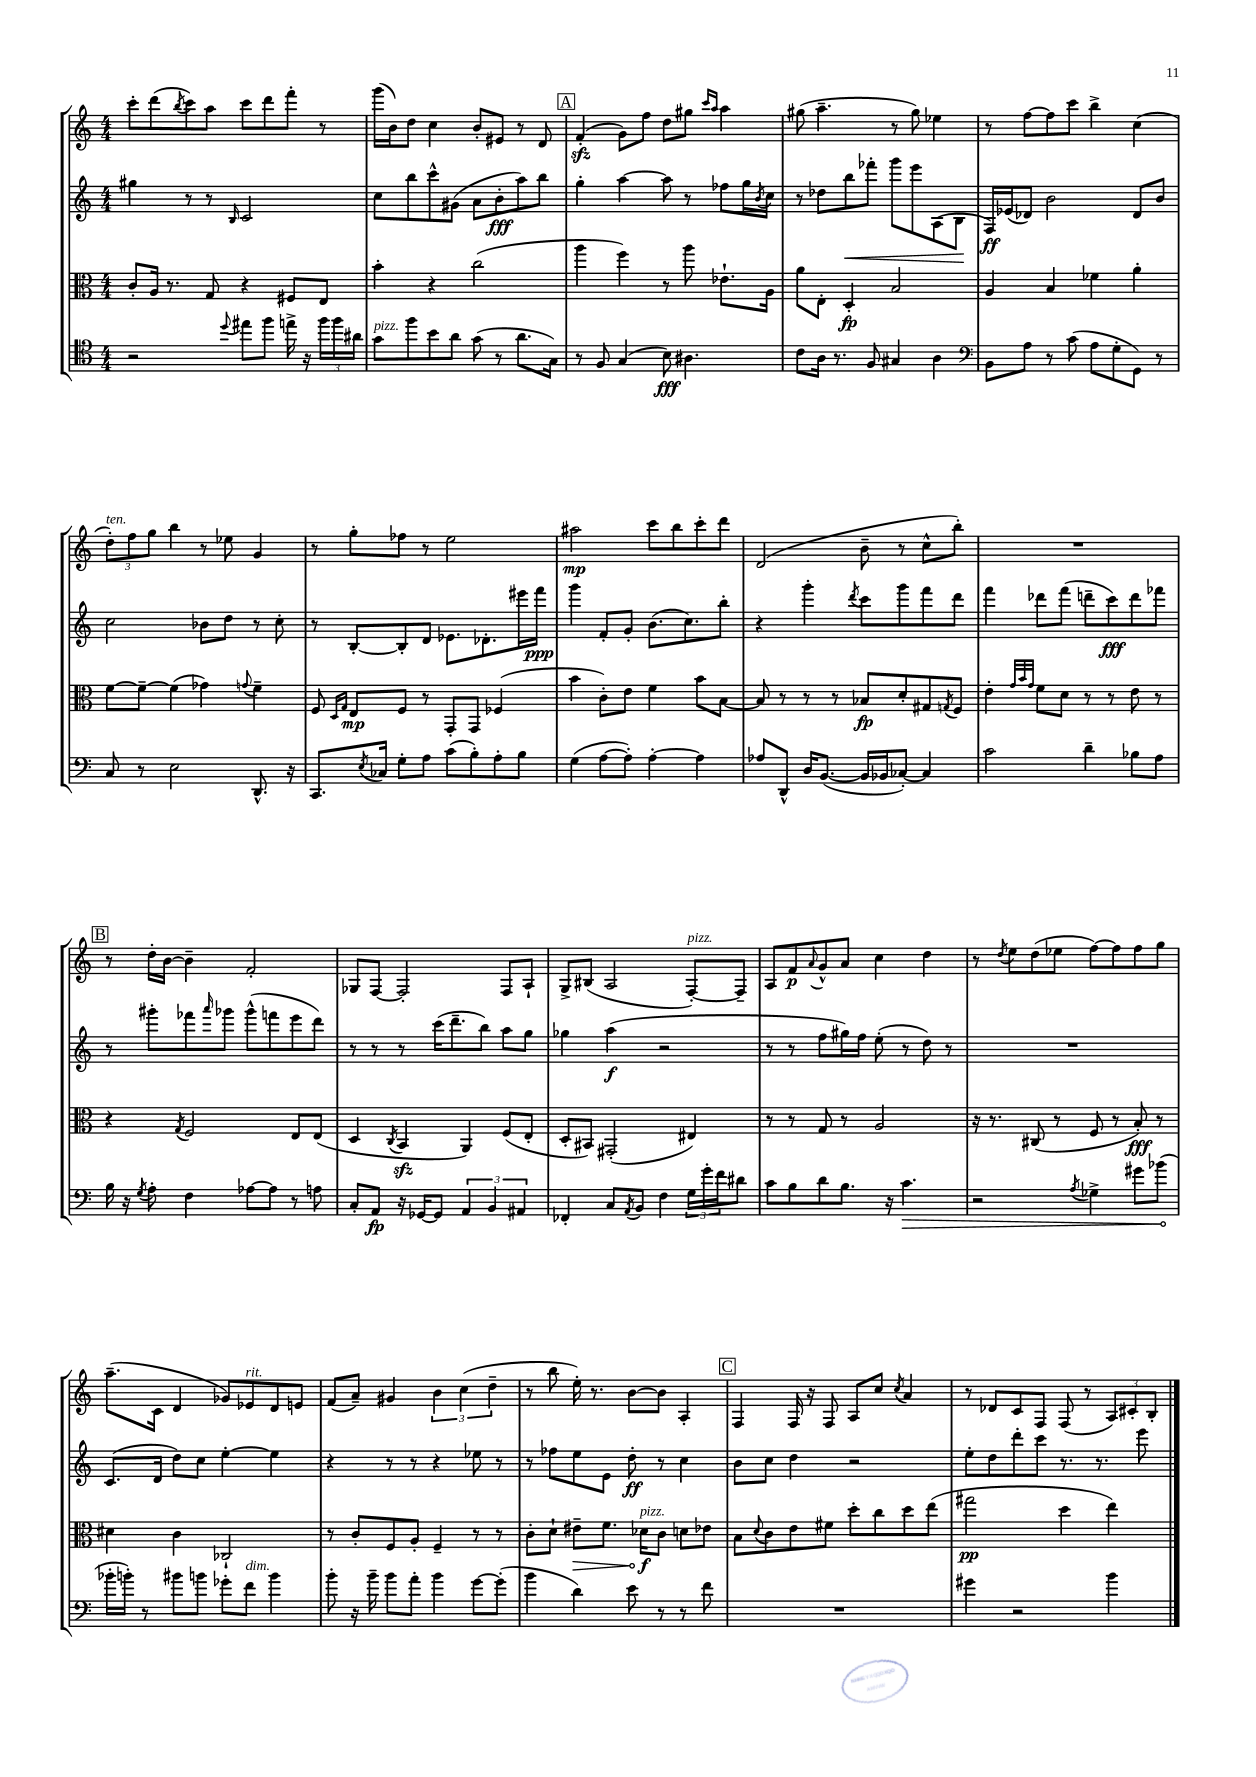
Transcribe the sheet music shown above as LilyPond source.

<<
\new StaffGroup <<
\new Staff = "s0" {
    \clef treble \key c \major \numericTimeSignature \time 4/4
    c'''8-. d'''8( \acciaccatura { b''8 } c'''8) a''8 c'''8 d'''8 f'''8-. r8 |
    g'''16( b'16) d''8 c''4 b'8-. eis'8 r8 d'8 |
    \mark \markup { \box "A" } f'4-.\sfz( g'8) f''8 d''8 gis''8 \grace { c'''16 a''16 } a''4 |
    gis''8( a''4.-- r8 gis''8) ees''4 |
    r8 f''8~ f''8 c'''8 b''4-> c''4( |
    \tuplet 3/2 { d''8-.^\markup { \italic "ten." }) f''8 g''8 } b''4 r8 ees''8 g'4 |
    r8 g''8-. fes''8 r8 e''2 |
    ais''2\mp c'''8 b''8 c'''8-. d'''8 |
    d'2( b'8-- r8 c''8-^ b''8-.) |
    R1 |
    \mark \markup { \box "B" } r8 d''16-. b'16~ b'4-- f'2-. |
    ges8 f8~ f2-. f8 a8-! |
    g8-> bis8( a2 f8~-.^\markup { \italic "pizz." }) f8-- |
    a8 f'8\p \appoggiatura { a'8 } g'8-^ a'8 c''4 d''4 |
    r8 \acciaccatura { d''8 } e''8 d''8( ees''8 f''8~) f''8 f''8 g''8 |
    a''8.--( c'16 d'4 ges'8) ees'8^\markup { \italic "rit." } d'8 e'8 |
    f'8( a'8--) gis'4 \tuplet 3/2 { b'4 c''4( d''4-- } |
    r8 b''8 e''16-.) r8. b'8~ b'8 a4-. |
    \mark \markup { \box "C" } f4 f16 r16 f8 a8 c''8 \acciaccatura { c''8 } a'4 |
    r8 des'8 c'8 f8 f8( r8 \tuplet 3/2 { a8) cis'8-. b8-. } \bar "|." |
}
\new Staff = "s1" {
    \clef treble \key c \major \numericTimeSignature \time 4/4
    gis''4 r8 r8 \grace { b16 } c'2 |
    c''8 b''8 c'''8-^ gis'8( a'8 b'8-.\fff a''8) b''8 |
    \mark \markup { \box "A" } g''4-. a''4~ a''8 r8 fes''8 g''16 \acciaccatura { b'8 } c''16 |
    r8 des''8 b''8\< fes'''8-. g'''8 e'''8 a8( b8\! |
    f16\ff) ees'16( des'8) b'2 des'8 b'8 |
    c''2 bes'8 d''8 r8 c''8-. |
    r8 b8~-. b8-. d'8 ees'8. des'8.-. eis'''16 f'''16\ppp |
    g'''4 f'8-. g'8-. b'8.( c''8.) b''8-. |
    r4 g'''4-. \acciaccatura { d'''8 } c'''8 g'''8 f'''8 d'''8 |
    f'''4 des'''8 f'''8( d'''8-- c'''8\fff) d'''8 fes'''8 |
    \mark \markup { \box "B" } r8 gis'''8-. fes'''8 \grace { a'''16 } ges'''8 ges'''8-^( f'''8 e'''8 d'''8) |
    r8 r8 r8 c'''16( d'''8.-- b''8) a''8 g''8 |
    ges''4 a''4\f( r2 |
    r8 r8 f''8 gis''16) f''16 e''8-.( r8 d''8) r8 |
    R1 |
    c'8.( d'16 d''8) c''8 e''4~-. e''4 |
    r4 r8 r8 r4 ees''8 r8 |
    r8 fes''8 e''8 e'8 d''8-.\ff r8 c''4 |
    \mark \markup { \box "C" } b'8 c''8 d''4 r2 |
    e''8-. d''8 d'''8-. c'''8 r8. r8. e'''8 \bar "|." |
}
\new Staff = "s2" {
    \clef alto \key c \major \numericTimeSignature \time 4/4
    c'8-. a16 r8. g8 r4 fis8 e8 |
    b'4-. r4 c''2( |
    \mark \markup { \box "A" } a''4 f''4) r8 a''8 ees'8.-! a16 |
    a'8 e8-. d4-.\fp b2 |
    a4 b4 fes'4 a'4-. |
    f'8~ f'8~-- f'4( ges'4) \appoggiatura { g'8 } f'4-- |
    f8 \grace { d16 g16 } e8\mp f8 r8 g,8-. g,8 fes4( |
    b'4 c'8-.) e'8 f'4 b'8 b8~ |
    b8 r8 r8 r8 bes8\fp d'8-. gis8 \acciaccatura { g8 } f8 |
    e'4-. \grace { g'32 b'32 g'32 } f'8 d'8 r8 r8 e'8 r8 |
    \mark \markup { \box "B" } r4 \acciaccatura { g8 } f2 e8 e8( |
    d4 \acciaccatura { c8 } b,4\sfz a,4) f8( e8-. |
    d8-. bis,8) gis,2-.( eis4) |
    r8 r8 g8 r8 a2 |
    r16 r8. cis8( r8 f8 r8 b8-.\fff) r8 |
    dis'4 c'4 ces2-! |
    r8 c'8-. f8 a8-. f4-- r8 r8 |
    c'8-. d'8-! \once \override Hairpin.circled-tip = ##t eis'8--\> f'8. des'16\f\!^\markup { \italic "pizz." } c'8 d'8 ees'8 |
    \mark \markup { \box "C" } b8 \appoggiatura { d'8 } c'8 e'8 fis'8 d''8-. c''8 d''8 e''8( |
    gis''2\pp d''4 e''4) \bar "|." |
}
\new Staff = "s3" {
    \clef tenor \key c \major \numericTimeSignature \time 4/4
    r2 \appoggiatura { d''8 } eis''8 f''8 e''16-> r16 \tuplet 3/2 { f''16 f''16 ais'16 } |
    g'8^\markup { \italic "pizz." } f''8 b'8 a'8 g'8( r8 a'8. g16) |
    \mark \markup { \box "A" } r8 f8 g4( b8\fff) ais4. |
    c'8 a16 r8. f8 gis4 a4 |
    \clef bass b,8 a8 r8 c'8( a8 g8-. g,8) r8 |
    c8 r8 e2 d,8.-^ r16 |
    c,8. \acciaccatura { e8 } ces16 g8-. a8 c'8( b8-.) a8-. b8 |
    g4( a8~ a8-.) a4~-. a4 |
    aes8 d,8-^ d16 b,8.~( b,16 bes,16 ces8~-.) ces4 |
    c'2 d'4-- bes8 a8 |
    \mark \markup { \box "B" } b16 r16 \acciaccatura { g8 } a8-. f4 aes8~ aes8 r8 a8 |
    c8-. a,8\fp r16 ges,16~ ges,8 \tuplet 3/2 { a,4 b,4 ais,4 } |
    fes,4-. c8 \acciaccatura { a,8 } b,8 f4 \tuplet 3/2 { g16 g'16-. f'16 } dis'8 |
    c'8 b8 d'8 b8. r16 \once \override Hairpin.circled-tip = ##t c'4.\> |
    r2 \acciaccatura { a8 } ges4-> gis'8 bes'8\!( |
    bes'16-. b'16-.) r8 bis'8 b'8 ges'8-. f'8^\markup { \italic "dim." } b'4 |
    b'8-. r16 b'16-- b'8 a'8-. b'4 g'8~ g'8-.( |
    b'4 d'4) e'8 r8 r8 f'8 |
    \mark \markup { \box "C" } R1 |
    gis'4 r2 b'4 \bar "|." |
}
>>
>>
\layout { \context { \Score \remove "Bar_number_engraver" } }
